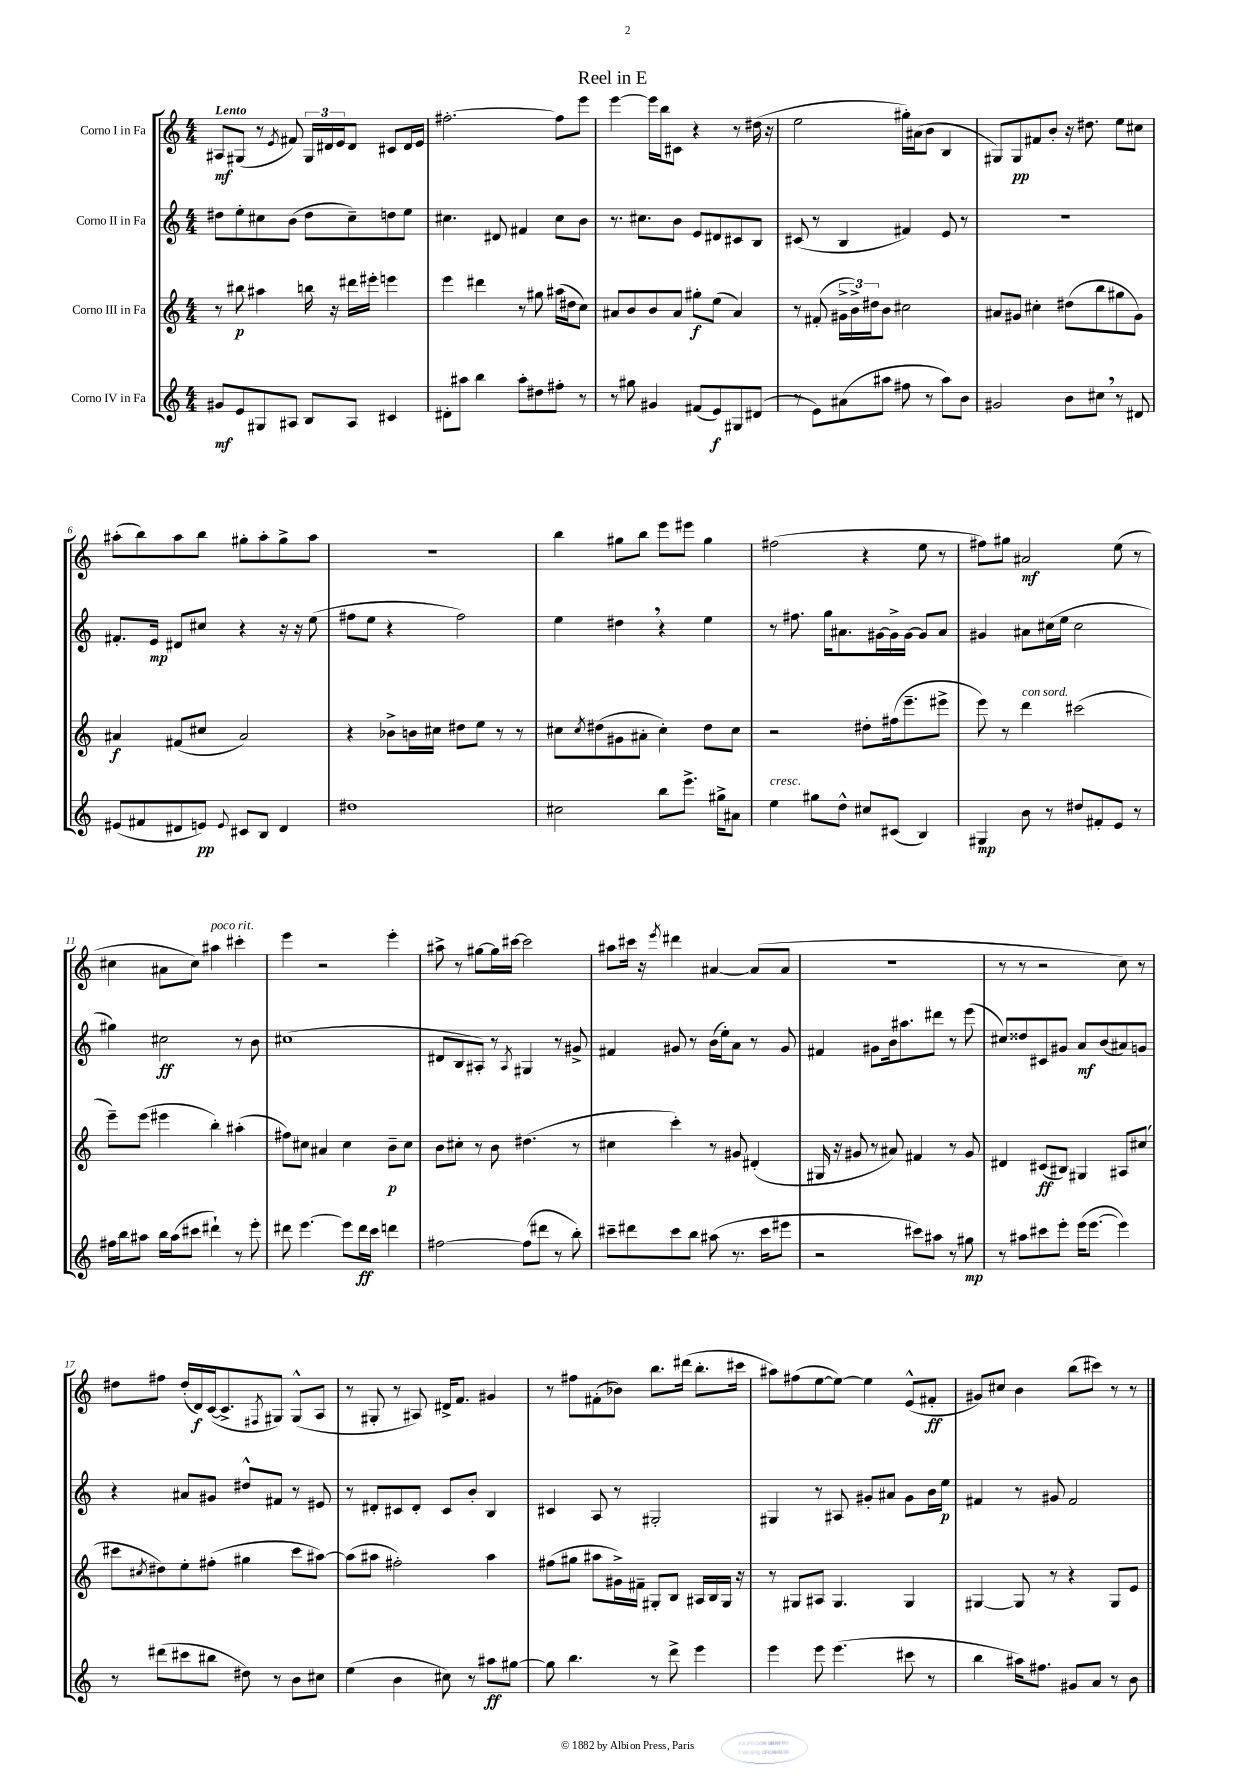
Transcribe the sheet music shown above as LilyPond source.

\header { title = "Reel in E" }
<<
\new StaffGroup <<
\new Staff = "s0" \with { instrumentName = "Corno I in Fa" } {
    \clef treble \key c \major \numericTimeSignature \time 4/4 \tempo "Lento"
    ais8\mf gis8( r8 \acciaccatura { e'8 } fis'8) \tuplet 3/2 { gis16 dis'16 e'16 } dis'8 cis'8 dis'16 e'16 |
    fis''2.~-. fis''8 e'''8 |
    e'''4~ e'''16 b''16 cis'8 r4 r8 dis''16( r16 |
    e''2 gis''16-.) ais'16( b'8 b4 |
    gis8) gis8\pp fis'8 b'8-. r16 dis''8. e''8 cis''8 |
    ais''8-.( b''8) ais''8 b''8 gis''8-. ais''8-. gis''8-> ais''8 |
    R1 |
    b''4 gis''8 b''8 e'''8 eis'''8 gis''4 |
    fis''2( r4 e''8 r8 |
    fis''8) gis''8 ais'2\mf e''8( r8 |
    cis''4 ais'8 cis''8) ais''4^\markup { \italic "poco rit." } cis'''4-. |
    e'''4 r2 e'''4-. |
    ais''8-> r8 gis''8~ gis''16 cis'''16~ cis'''2 |
    ais''8 cis'''16 r16 \acciaccatura { e'''8 } dis'''4 ais'4~ ais'8( ais'8 |
    R1 |
    r8 r8 r2 c''8) r8 |
    dis''8 fis''8 dis''16-.( d'16\f) c'16~( c'8.-> \acciaccatura { fis8 } gis8) gis8-^( a8 |
    r8 gis8-. r8 ais8) dis'16-> f'8. gis'4 |
    r8 fis''8 fis'8-.( bes'8) b''8. dis'''16( b''8.-. cis'''16 |
    ais''8) fis''8( e''8~ e''8~) e''4 e'8-^( fis'8-.\ff |
    gis'8) cis''8 b'4 b''8( cis'''8) r8 r8 \bar "|." |
}
\new Staff = "s1" \with { instrumentName = "Corno II in Fa" } {
    \clef treble \key c \major \numericTimeSignature \time 4/4
    dis''8 e''8-. cis''8 b'8( dis''8 cis''8--) d''8 e''8 |
    cis''4. dis'8 fis'4 cis''8 b'8 |
    r8. cis''8. b'8 e'8 dis'8 cis'8 b8 |
    cis'8( r8 b4 fis'4) e'8 r8 |
    R1 |
    fis'8.-. e'16\mp dis'8 cis''8 r4 r16 r16 e''8( |
    fis''8 e''8 r4 fis''2) |
    e''4 dis''4 \breathe r4 e''4 |
    r8 fis''8. g''16 ais'8. gis'16~ gis'16-> gis'16~ gis'8 ais'8 |
    gis'4 ais'8 cis''16( e''16 cis''2 |
    gis''4) cis''2\ff r8 b'8 |
    cis''1( |
    dis'8 b8 ais8-.) r8 \acciaccatura { ais8 } gis4 r8 gis'8-> |
    fis'4 gis'8 r8 b'16( e''16-.) a'8 r8 gis'8 |
    fis'4 gis'8 b'16 ais''8. dis'''8 r8 e'''8( |
    cis''8) disis''8 cis'8 gis'8 a'8\mf b'8( ais'8) g'8 |
    r4 ais'8 gis'8 dis''8-^ fis'8 r8 eis'8 |
    r8 dis'8-. cis'8 dis'8-. cis'8 b'8-. b4 |
    cis'4 a8 r8 gis2-. |
    gis4 r8 ais8 gis'8-. ais'8 gis'8 b'16 e''16\p |
    fis'4 r8 gis'8 fis'2 \bar "|." |
}
\new Staff = "s2" \with { instrumentName = "Corno III in Fa" } {
    \clef treble \key c \major \numericTimeSignature \time 4/4
    r8 bis''8\p ais''4 b''16 r16 dis'''16 eis'''16-. e'''4 |
    e'''4 dis'''4 r8 gis''8 ais''16( dis''16 c''8) |
    ais'8 b'8 b'8 ais'8 gis''8-.\f e''8( ais'4) |
    r8 fis'8-.( \tuplet 3/2 { gis'16-> b'16->) dis''16 } b'8 cis''2 |
    ais'8 gis'8 cis''4-. dis''8( b''8 gis''8 gis'8) |
    ais'4\f fis'8( cis''8 ais'2) |
    r4 bes'8-> b'16 cis''16 dis''8 e''8 r8 r8 |
    cis''8 \acciaccatura { cis''8 } dis''8( gis'8 ais'8-. cis''4-.) dis''8 cis''8 |
    r2 dis''8-. fis''16( e'''8.-- eis'''8-> |
    e'''8) r8 d'''4^\markup { \italic "con sord." } cis'''2( |
    e'''8--) e'''8( eis'''4 b''4-.) ais''4-.( |
    fis''8) cis''8 ais'4 cis''4 b'8--\p cis''8 |
    b'8 cis''8-. r8 b'8 dis''4.( r8 |
    cis''4 c'''4-.) r8 gis'8 dis'4-.( |
    gis16 r16 gis'8 r8 ais'8) fis'4 r8 gis'8 |
    dis'4 cis'8\ff( bis8) gis4 ais8 cis''8( |
    cis'''8 \acciaccatura { cis''8 } dis''8) e''8-. fis''8-.( gis''4 cis'''8 ais''8~) |
    ais''8( ais''8 fis''2-.) ais''4 |
    fis''8( gis''8 ais''8 gis'16->) fis'16-- gis8-. b8 ais16 b16 gis16 r16 |
    r8 gis8 ais8 gis4. gis4 |
    gis4~ gis8 r8 r4 gis8 e'8 \bar "|." |
}
\new Staff = "s3" \with { instrumentName = "Corno IV in Fa" } {
    \clef treble \key c \major \numericTimeSignature \time 4/4
    gis'8\mf e'8 gis8 ais8 b8 ais8 cis'4 |
    dis'8-. ais''8 b''4 ais''8-. dis''8 fis''8-. r8 |
    r8 gis''8 gis'4 fis'8( e'8\f) gis8 dis'8( |
    r8 e'8) ais'8( ais''8 fis''8 r8 ais''8) b'8 |
    gis'2 b'8 cis''8 \breathe r8 dis'8 |
    eis'8( fis'8 dis'8 e'8\pp) \appoggiatura { e'8 } cis'8 b8 dis'4 |
    dis''1 |
    cis''2 b''8 e'''8.-> gis''16-> ais'8 |
    e''4^\markup { \italic "cresc." } gis''8 d''8-^ cis''8 cis'8( b4) |
    gis4\mp b'8 r8 dis''8 fis'8-. e'8 r8 |
    fis''16 b''16 ais''8 b''16 ais''16( cis'''8 dis'''4-!) r8 e'''8-. |
    dis'''8 e'''4.~ e'''8 dis'''16\ff c'''16 d'''4 |
    fis''2~ fis''8( dis'''8 r8 b''8-.) |
    cis'''8-- dis'''8 cis'''8 b''8 ais''8( r8. cis'''16 eis'''8 |
    r2 cis'''8) ais''8 r8 gis''8\mp |
    r8 ais''8 cis'''8 e'''8-. e'''16( e'''8.~ e'''4) |
    r8 dis'''8( cis'''8 bis''8 dis''8) r8 b'8 cis''8 |
    e''4( b'4 cis''8) r8 ais''8\ff gis''8~ |
    gis''8 b''4. r8 d'''8-> e'''4 |
    e'''4 e'''8 e'''4.( cis'''8 r8 |
    b''4 ais''16) fis''8. gis'8 a'8 r8 b'8 \bar "|." |
}
>>
>>
